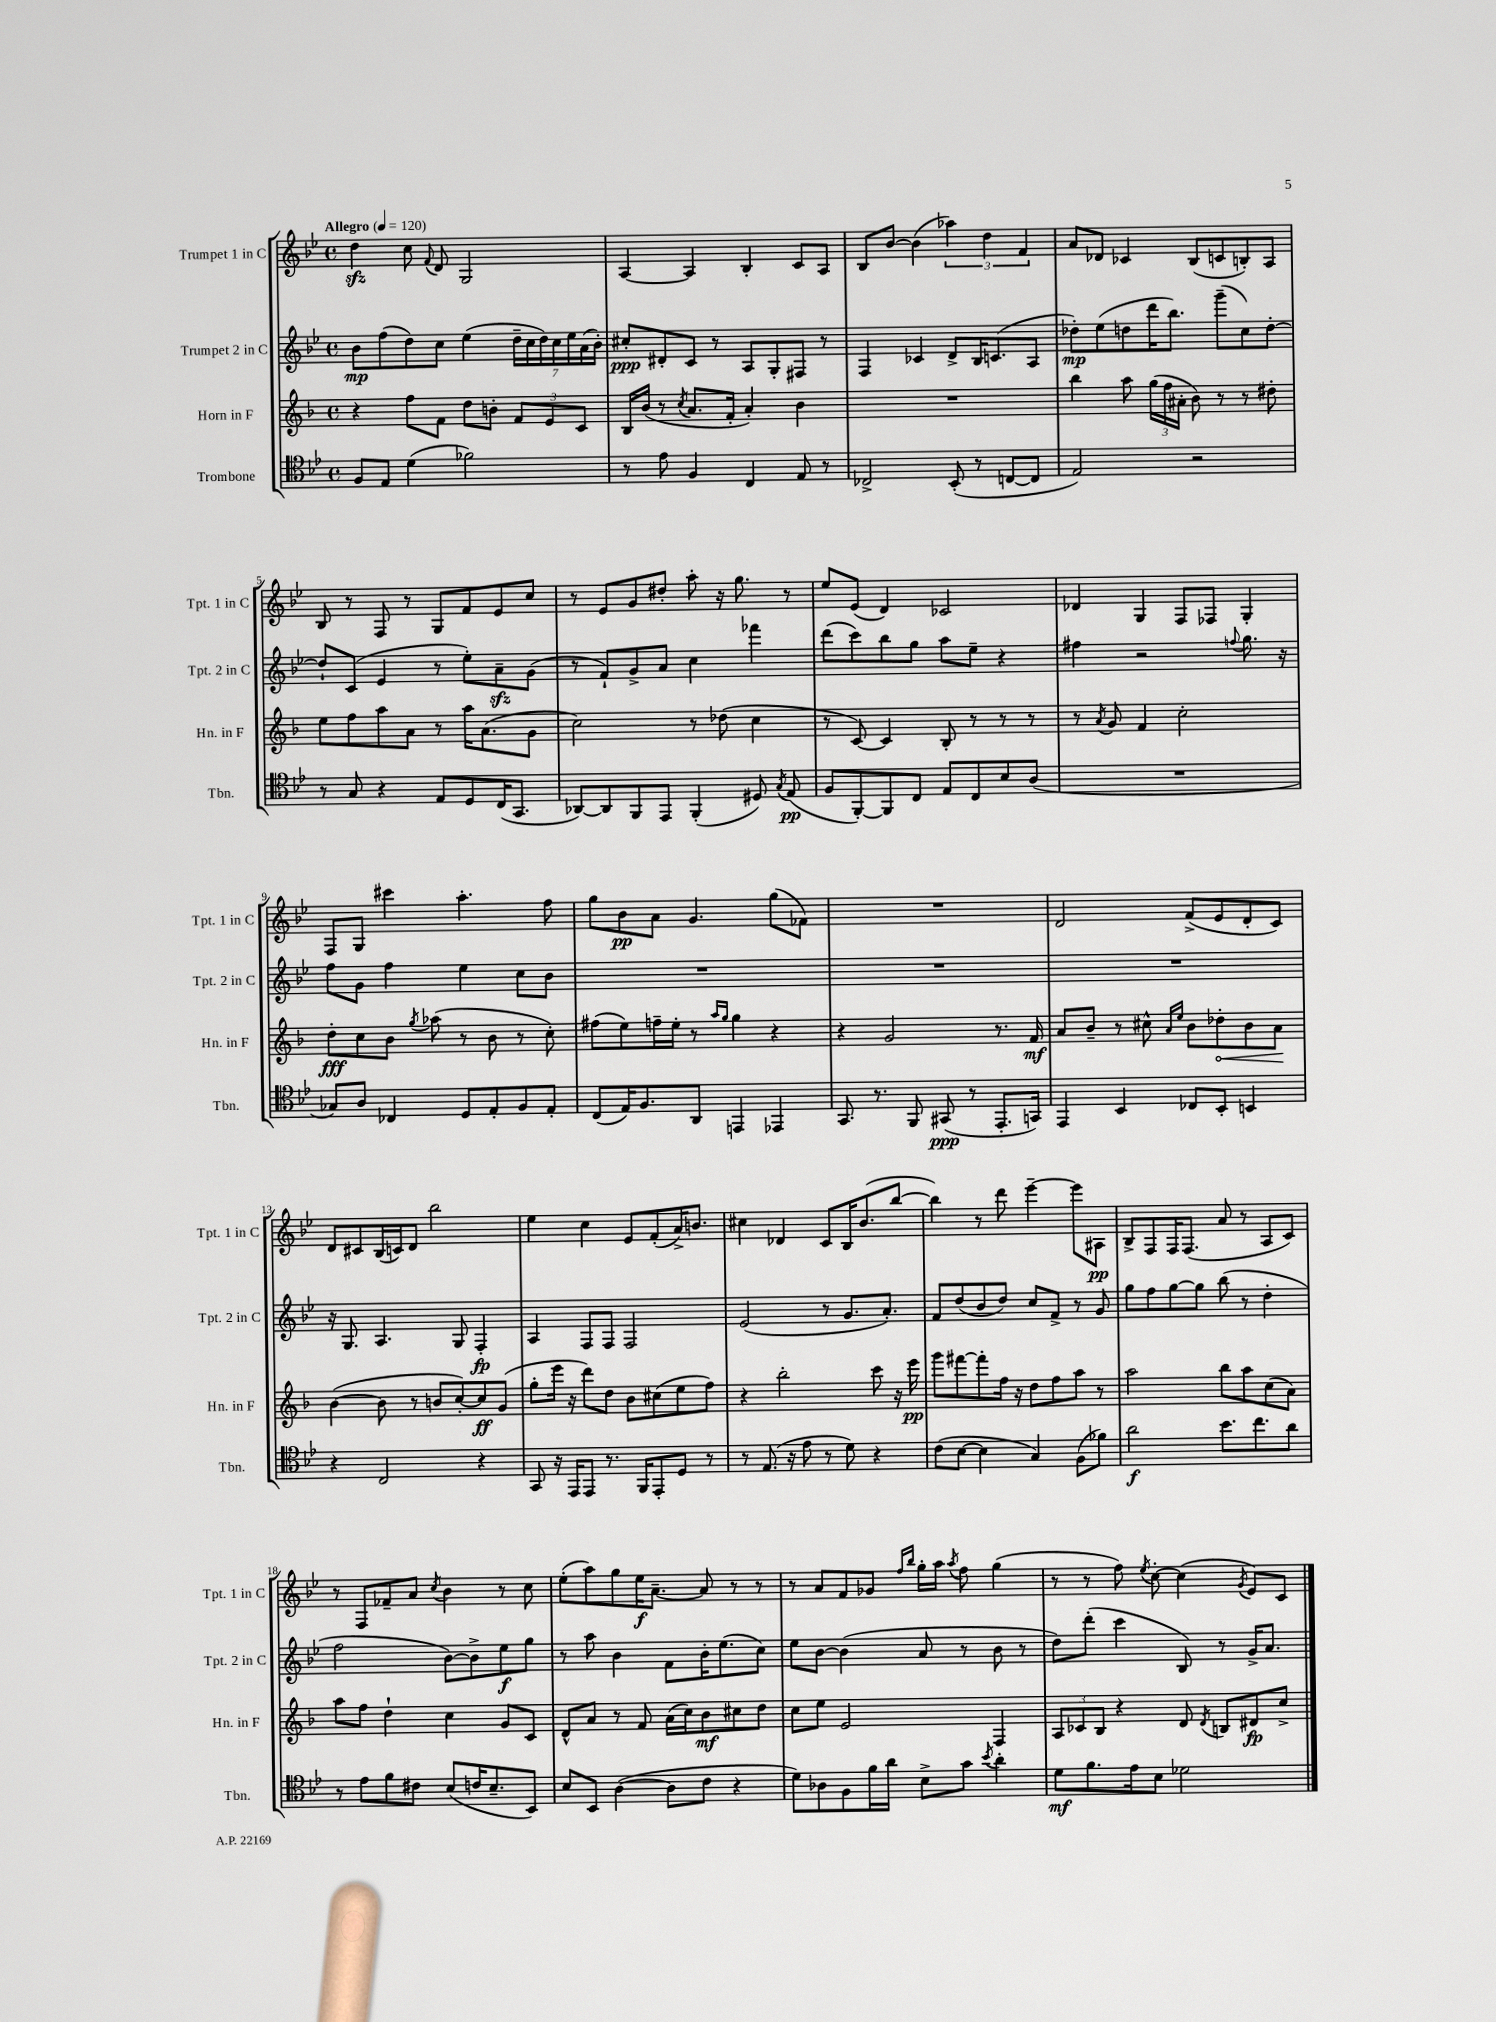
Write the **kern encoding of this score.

**kern	**kern	**kern	**kern
*staff4	*staff3	*staff2	*staff1
*clefC4	*clefG2	*clefG2	*clefG2
*k[b-e-]	*k[b-]	*k[b-e-]	*k[b-e-]
*M4/4	*M4/4	*M4/4	*M4/4
*met(c)	*met(c)	*met(c)	*met(c)
*MM120	*MM120	*MM120	*MM120
8F	4r	8b-	4dd
8E-	.	(8ff	.
(4d	8ff	8dd)	8cc
.	.	.	8qqf
.	8f	8cc	8d
2f-)	8dd	(4ee-	2G
.	8b'	.	.
.	12f	28dd~	.
.	.	28cc	.
.	.	28dd)	.
.	12e	.	.
.	.	28cc	.
.	.	28ee-	.
.	12c	.	.
.	.	(28a	.
.	.	28b-')	.
=	=	=	=
8r	16B-	8cc#'	[4A
.	(16b-	.	.
8e-	8r	8d#'	.
.	8qcc	.	.
4F	8.a	8c	4A]
.	.	8r	.
.	16f'	.	.
4C	4a')	8A	4B-'
.	.	8G'	.
8E-	4b-	8F#	8c
8r	.	8r	8A
=	=	=	=
2C-^	1r	4F	8B-
.	.	.	[8b-
.	.	4c-	(4b-]
(8BB-'	.	8d^	6aa-)
8r	.	16B-	.
.	.	.	6dd
.	.	(8.c	.
[8C	.	.	.
.	.	.	6f
8C]	.	8A	.
=	=	=	=
2E-)	4bb-	8dd-')	8a
.	.	(8ee-	8d-
.	8aa	8dd	4c-
.	(24gg	16ddd	.
.	24ff	.	.
.	.	8.bb-)	.
.	24a#'	.	.
2r	8b-)	.	(8B-
.	8r	(8ggg~	8c
.	8r	8cc)	8B')
.	8dd#'	[8dd'	8A
=	=	=	=
8r	8ee	8dd`]	8B-
8G	8ff	(8c	8r
4r	8aa	4e-	8F
.	8a	.	8r
8E-	8r	8r	8G
8D	16aa	8ee-')	8f
.	(8.a	.	.
(16C	.	8a~	8e-
8.GG	.	.	.
.	8g	(8g	8cc
=	=	=	=
[8AA-)	2cc)	8r	8r
8AA-]	.	8f`)	8e-
8FF	.	8g^	8g
8EE-	.	8a	8dd#'
(4FF'	8r	4cc	8aa'
.	(8dd-	.	16r
.	.	.	8.gg
8D#)	4cc	4fff-	.
8qG	.	.	.
(8E-	.	.	8r
=	=	=	=
8F	8r	(8ddd	8ee-
[8FF')	[8c)	8ccc)	(8e-
8FF]	4c]	8bb-	4d)
8C	.	8gg	.
8E-	8B-'	8aa	2c-
8C	8r	8ee-~	.
8B-	8r	4r	.
(8A	8r	.	.
=	=	=	=
1r	8r	4ff#	4d-
.	8qa	.	.
.	8g	.	.
.	4f	2r	4G
.	2cc'	.	8F
.	.	.	8F-
.	.	8qqff	.
.	.	8.gg	4G'
.	.	16r	.
=	=	=	=
8G-)	8dd'	8ff	8F
8A	8cc	8g	8G
4C-	8b-	4ff	4ccc#
.	8qgg	.	.
.	(8aa-	.	.
8D	8r	4ee-	4.aa'
8E-'	8b-	.	.
8F	8r	8cc	.
8E-'	8cc')	8b-	8ff
=	=	=	=
(8C	(8ff#	1r	8gg
16E-)	8ee)	.	8b-
8.F	.	.	.
.	16ff~	.	8a
.	16ee'	.	.
8AA	8r	.	4.g
.	16qqaa	.	.
.	16qqgg	.	.
4EE	4gg	.	.
4EE-	4r	.	(8gg
.	.	.	8f-)
=	=	=	=
8.GG	4r	1r	1r
8.r	.	.	.
.	2g	.	.
8FF	.	.	.
(8GG#	.	.	.
8r	.	.	.
8.EE-'	8.r	.	.
16GG)	16f	.	.
=	=	=	=
4EE-	8a	1r	2d
.	8b-~	.	.
4BB-	8r	.	.
.	8cc#^^	.	.
.	16qqa	.	.
.	16qqee	.	.
8C-	8b-	.	(8f^
8BB-'	8dd-'	.	8e-
4BB	8b-	.	8d'
.	8a	.	8c)
=	=	=	=
4r	([4b-	16r	8d
.	.	8.G	.
.	.	.	8c#
2C	8b-]	4.A	(16B-
.	.	.	16c)
.	8r	.	8d
.	8b	.	2bb-
.	[8cc')	8G	.
4r	8cc]	4F'	.
.	(8g	.	.
=	=	=	=
8GG	8gg'	4A	4ee-
16r	16eee	.	.
16EE-	16r	.	.
8EE-	8ddd)	8F	4cc
8.r	8dd	8F	.
.	8b-	2F	8e-
16FF	.	.	.
8EE-'	(8cc#	.	(8f'
8D	8ee	.	16a^)
.	.	.	8.b
8r	8ff)	.	.
=	=	=	=
8r	4r	(2e-	4cc#
(8.E-	.	.	.
.	2bb-'	.	4d-
16r	.	.	.
8e-	.	.	.
8r	.	8r	8c
8d)	.	8.g	16B-
.	.	.	(8.b-
4r	8ccc	.	.
.	.	8.a')	.
.	16r	.	[8bb-
.	16eee	.	.
=	=	=	=
(8c	8ggg	8f	4bb-])
[8B-	[8fff#	(8dd	.
4B-]	8fff#']	8b-	8r
.	16ff	8dd)	8ddd
.	16r	.	.
4G)	8dd	8cc	[4eee-~
.	8ff	8f^	.
(8F	8aa	8r	8eee-]
8f-)	8r	8g	8A#
=	=	=	=
2a	2aa	8gg	8B-^
.	.	8ff	8F
.	.	[8gg	16F
.	.	.	(8.F
.	.	8gg]	.
8.b-	8bb-	(8bb-	8a
.	8aa	8r	8r
8.cc	.	.	.
.	(8cc	4dd'	8A
8a	8a)	.	8c)
=	=	=	=
8r	8aa	2ff	8r
8e-	8ff	.	8F
8f	4dd`	.	8f-~
8c#	.	.	8a
.	.	.	8qcc
(8B-	4cc	[8b-)	4b-
16c	.	8b-^]	.
8.B-~	.	.	.
.	8g	8ee-	8r
8BB-)	8c	8gg	8cc
=	=	=	=
8B-	8d^^	8r	(8ee-'
8BB-	8a	8aa	8aa)
([4A	8r	4b-	8gg
.	8f	.	16ee-
.	.	.	[8.a~
8A]	(16a	8f	.
.	16cc)	.	.
8c	8b-	16b-'	8a]
.	.	(8.ee-	.
4r	8cc#	.	8r
.	8dd	8cc)	8r
=	=	=	=
8d)	8cc	8ee-	8r
8A-	8ee	[8b-	8a
8F	2e	(4b-]	8f
16f	.	.	8g-
16a	.	.	.
.	.	.	16qqff
.	.	.	16qqbb-
8B-^	.	8a	16gg'
.	.	.	16aa
.	.	.	8qaa
8g	.	8r	8ff
8qb-	.	.	.
4a'	4F	8b-	(4gg
.	.	8r	.
=	=	=	=
8d	12A	8dd)	8r
.	12c-	.	.
8.f	.	(8ddd'	8r
.	12B-	.	.
.	4r	4ccc	8ff)
16e-	.	.	.
.	.	.	8qee-
8B-	.	.	[8cc'
2d-	8d	8B-)	(4cc]
.	8qd	.	.
.	8B	8r	.
.	.	.	8qg
.	8d#	16g^	8e-)
.	.	8.a	.
.	8cc^	.	8c
==	==	==	==
*-	*-	*-	*-
